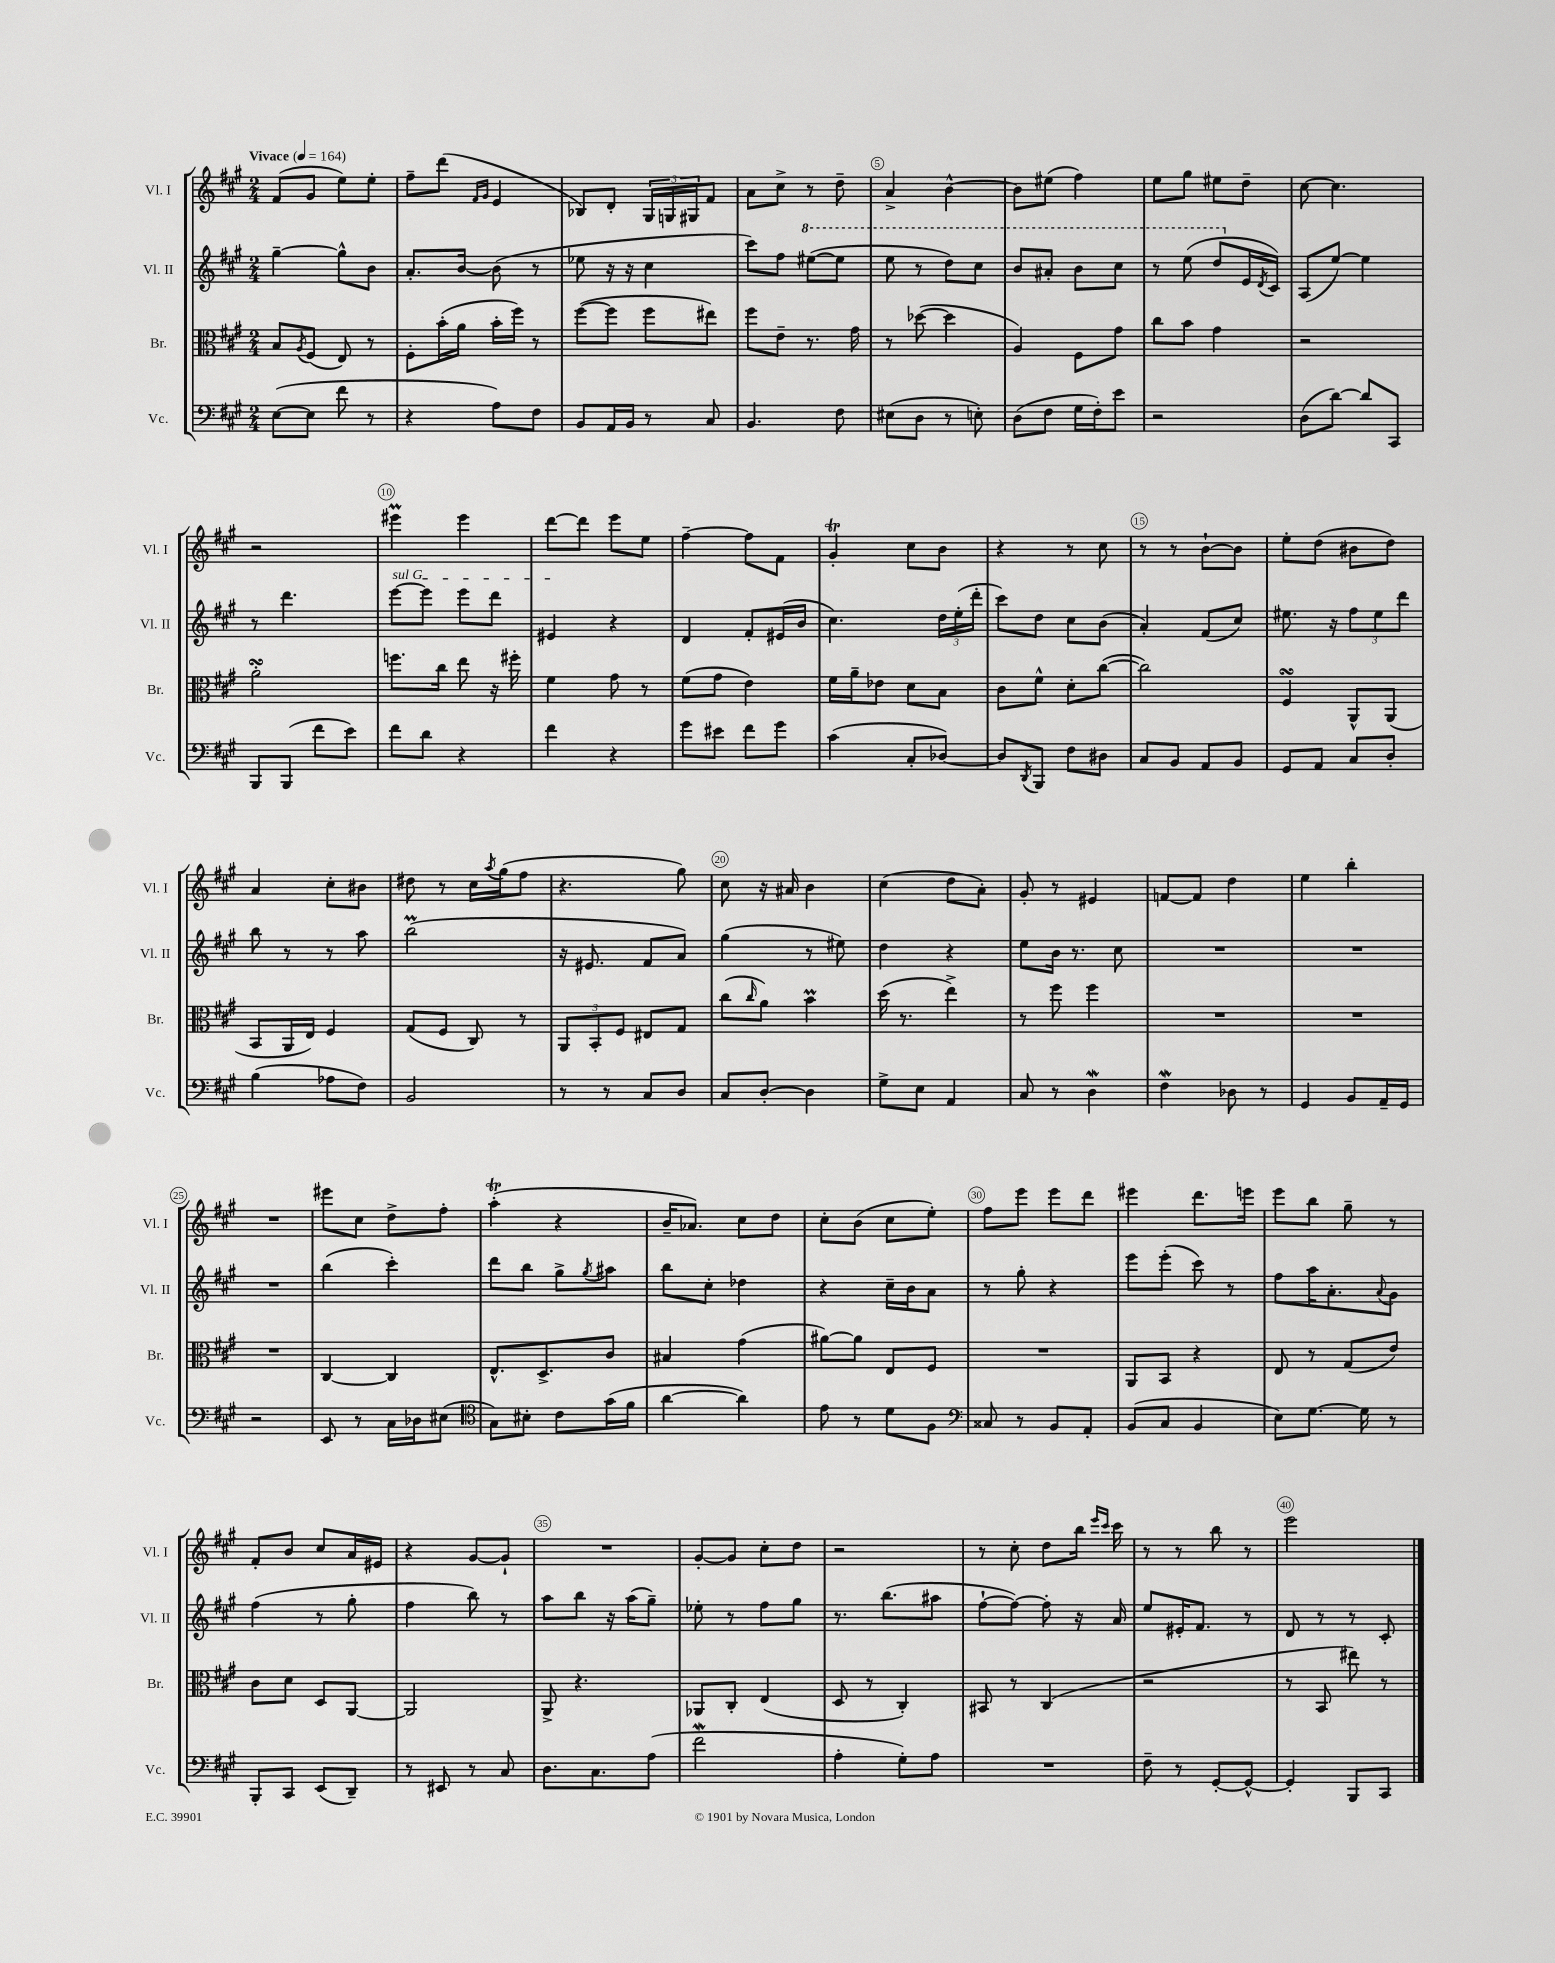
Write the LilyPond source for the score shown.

<<
\new StaffGroup <<
\new Staff = "s0" \with { instrumentName = "Vl. I" shortInstrumentName = "Vl. I" } {
    \clef treble \key a \major \numericTimeSignature \time 2/4 \tempo "Vivace" 4 = 164
    fis'8( gis'8 e''8) e''8-. |
    fis''8-- d'''8( \grace { fis'16 gis'16 } e'4 |
    bes8) d'8-. \tuplet 3/2 { gis16 g16 gis16 } fis'8 |
    a'8 cis''8-> r8 d''8-- |
    a'4-> b'4~-^ |
    b'8 eis''8( fis''4) |
    e''8 gis''8 eis''8 d''8-- |
    cis''8~ cis''4. |
    r2 |
    eis'''4\prall eis'''4 |
    d'''8~ d'''8 e'''8 e''8 |
    fis''4~-- fis''8 fis'8 |
    gis'4-.\trill cis''8 b'8 |
    r4 r8 cis''8 |
    r8 r8 b'8~-! b'8 |
    e''8-. d''8( bis'8 d''8) |
    a'4 cis''8-. bis'8 |
    dis''8 r8 cis''16 \acciaccatura { a''8 } gis''16( fis''8 |
    r4. gis''8) |
    cis''8 r16 ais'16 b'4 |
    cis''4( d''8 a'8-.) |
    gis'8-. r8 eis'4 |
    f'8~ f'8 d''4 |
    e''4 b''4-. |
    R2 |
    eis'''8 cis''8 d''8-> fis''8-. |
    a''4-.\trill( r4 |
    b'16-- aes'8.) cis''8 d''8 |
    cis''8-. b'8( cis''8 e''8-.) |
    fis''8 e'''8 e'''8 d'''8 |
    eis'''4 d'''8. e'''16 |
    e'''8 b''8 gis''8-- r8 |
    fis'8-. b'8 cis''8 a'16 eis'16 |
    r4 gis'8~ gis'8-! |
    R2 |
    gis'8~-. gis'8 cis''8-. d''8 |
    r2 |
    r8 cis''8-. d''8 b''16 \grace { e'''16 cis'''16 } cis'''16 |
    r8 r8 b''8 r8 |
    e'''2 \bar "|." |
}
\new Staff = "s1" \with { instrumentName = "Vl. II" shortInstrumentName = "Vl. II" } {
    \clef treble \key a \major \numericTimeSignature \time 2/4
    gis''4~-- gis''8-^ b'8 |
    a'8.-. b'16~ b'8( r8 |
    ees''8 r16 r16 cis''4 |
    cis'''8) fis''8 \ottava #1 eis'''8~( eis'''8 |
    e'''8 r8 d'''8) cis'''8 |
    b''8 ais''8-. b''8 cis'''8 |
    r8 e'''8( d'''8 \ottava #0 e'16 \acciaccatura { d'8 } cis'16) |
    a8( e''8~) e''4 |
    r8 d'''4. |
    \once \override TextSpanner.bound-details.left.text = \markup { \italic "sul G" } e'''8~\startTextSpan e'''8 e'''8 d'''8 |
    eis'4\stopTextSpan r4 |
    d'4 fis'8-. eis'16( b'16 |
    cis''4.) \tuplet 3/2 { d''16 e''16-.( d'''16-. } |
    cis'''8) d''8 cis''8 b'8( |
    a'4-.) fis'8( cis''8) |
    eis''8. r16 \tuplet 3/2 { fis''8 eis''8 d'''8 } |
    b''8 r8 r8 a''8 |
    b''2\prall( |
    r16 eis'8. fis'8 a'8) |
    gis''4( r8 eis''8) |
    d''4 r4 |
    e''8 b'16 r8. cis''8 |
    R2 |
    R2 |
    R2 |
    b''4( cis'''4-.) |
    d'''8 b''8 gis''8-> \acciaccatura { gis''8 } ais''8 |
    b''8 cis''8-. des''4 |
    r4 cis''16-- b'16 a'8 |
    r8 gis''8-. r4 |
    e'''8 e'''8-.( cis'''8) r8 |
    fis''8 a''16 a'8.-. \appoggiatura { a'8 } gis'8 |
    fis''4( r8 gis''8-. |
    fis''4 b''8) r8 |
    a''8 b''8 r16 a''16( gis''8--) |
    ees''8-. r8 fis''8 gis''8 |
    r8. b''8.( ais''8 |
    fis''8~-! fis''8~) fis''8-. r16 a'16 |
    e''8 eis'16-. fis'8. r8 |
    d'8 r8 r8 cis'8-. \bar "|." |
}
\new Staff = "s2" \with { instrumentName = "Br." shortInstrumentName = "Br." } {
    \clef alto \key a \major \numericTimeSignature \time 2/4
    b8 \acciaccatura { a8 } fis8( e8) r8 |
    fis8-. b'16-.( a'16 b'16-. fis''16) r8 |
    fis''8~( fis''8 fis''8 eis''8) |
    fis''8 e'8-- r8. gis'16 |
    r8 des''8~( des''4 |
    a4) fis8 gis'8 |
    cis''8 b'8 gis'4 |
    r2 |
    a'2-.\turn |
    f''8. cis''16 e''8 r16 fis''16-. |
    fis'4 gis'8 r8 |
    fis'8( gis'8 e'4) |
    fis'16 a'16-- ees'8 d'8 b8 |
    cis'8 fis'8-^ d'8-. cis''8~( |
    cis''2) |
    fis4\turn a,8-^ a,8( |
    b,8 a,16 e16) fis4 |
    gis8( fis8 cis8) r8 |
    \tuplet 3/2 { a,8 b,8-. fis8 } eis8 gis8 |
    cis''8( \grace { cis''16 } a'8) b'4\prall |
    d''16( r8. e''4->) |
    r8 fis''8 fis''4 |
    R2 |
    R2 |
    R2 |
    cis4~ cis4 |
    e8.-^ d8.-> cis'8 |
    bis4 gis'4( |
    ais'8~) ais'8 e8 fis8 |
    R2 |
    a,8 b,8 r4 |
    e8 r8 gis8( e'8) |
    cis'8 d'8 d8 a,8~ |
    a,2 |
    a,8-> r4. |
    aes,8 cis8-. e4( |
    d8 r8 cis4-.) |
    bis,8 r8 cis4( |
    r2 |
    r8 b,8 eis''8) r8 \bar "|." |
}
\new Staff = "s3" \with { instrumentName = "Vc." shortInstrumentName = "Vc." } {
    \clef bass \key a \major \numericTimeSignature \time 2/4
    e8~( e8 fis'8 r8 |
    r4 a8) fis8 |
    b,8 a,16 b,16 r8 cis8 |
    b,4. fis8 |
    eis8( d8 r8 e8-.) |
    d8( fis8 gis16 fis16-.) e'8 |
    r2 |
    d8( d'8~) d'8 cis,8 |
    b,,8 b,,8( fis'8 e'8) |
    fis'8 d'8 r4 |
    fis'4 r4 |
    gis'8 eis'8 fis'8 gis'8 |
    cis'4( cis8-. des8~) |
    des8 \acciaccatura { d,8 } b,,8 fis8 dis8 |
    cis8 b,8 a,8 b,8 |
    gis,8 a,8 cis8 d8-. |
    b4( aes8 fis8) |
    b,2 |
    r8 r8 cis8 d8 |
    cis8 d8~-. d4 |
    gis8-> e8 a,4 |
    cis8 r8 d4\mordent |
    fis4\mordent des8 r8 |
    gis,4 b,8 a,16-- gis,16 |
    r2 |
    e,8 r8 cis16 des16 eis8( |
    \clef tenor gis8) bis8-. cis'8 gis'16( fis'16 |
    a'4~ a'4) |
    e'8 r8 d'8 fis8 |
    \clef bass cisis8 r8 b,8 a,8-. |
    b,8( cis8 b,4 |
    e8) gis8.~ gis16 r8 |
    b,,8-. cis,8 e,8( d,8--) |
    r8 eis,8 r8 cis8 |
    d8. cis8. a8( |
    fis'2\mordent |
    a4-. gis8-.) a8 |
    R2 |
    fis8-- r8 gis,8~-. gis,8~-^ |
    gis,4-. b,,8 cis,8 \bar "|." |
}
>>
>>
\layout { \context { \Score \override BarNumber.break-visibility = ##(#f #t #t) barNumberVisibility = #(every-nth-bar-number-visible 5) \override BarNumber.stencil = #(make-stencil-circler 0.1 0.3 ly:text-interface::print) } }
